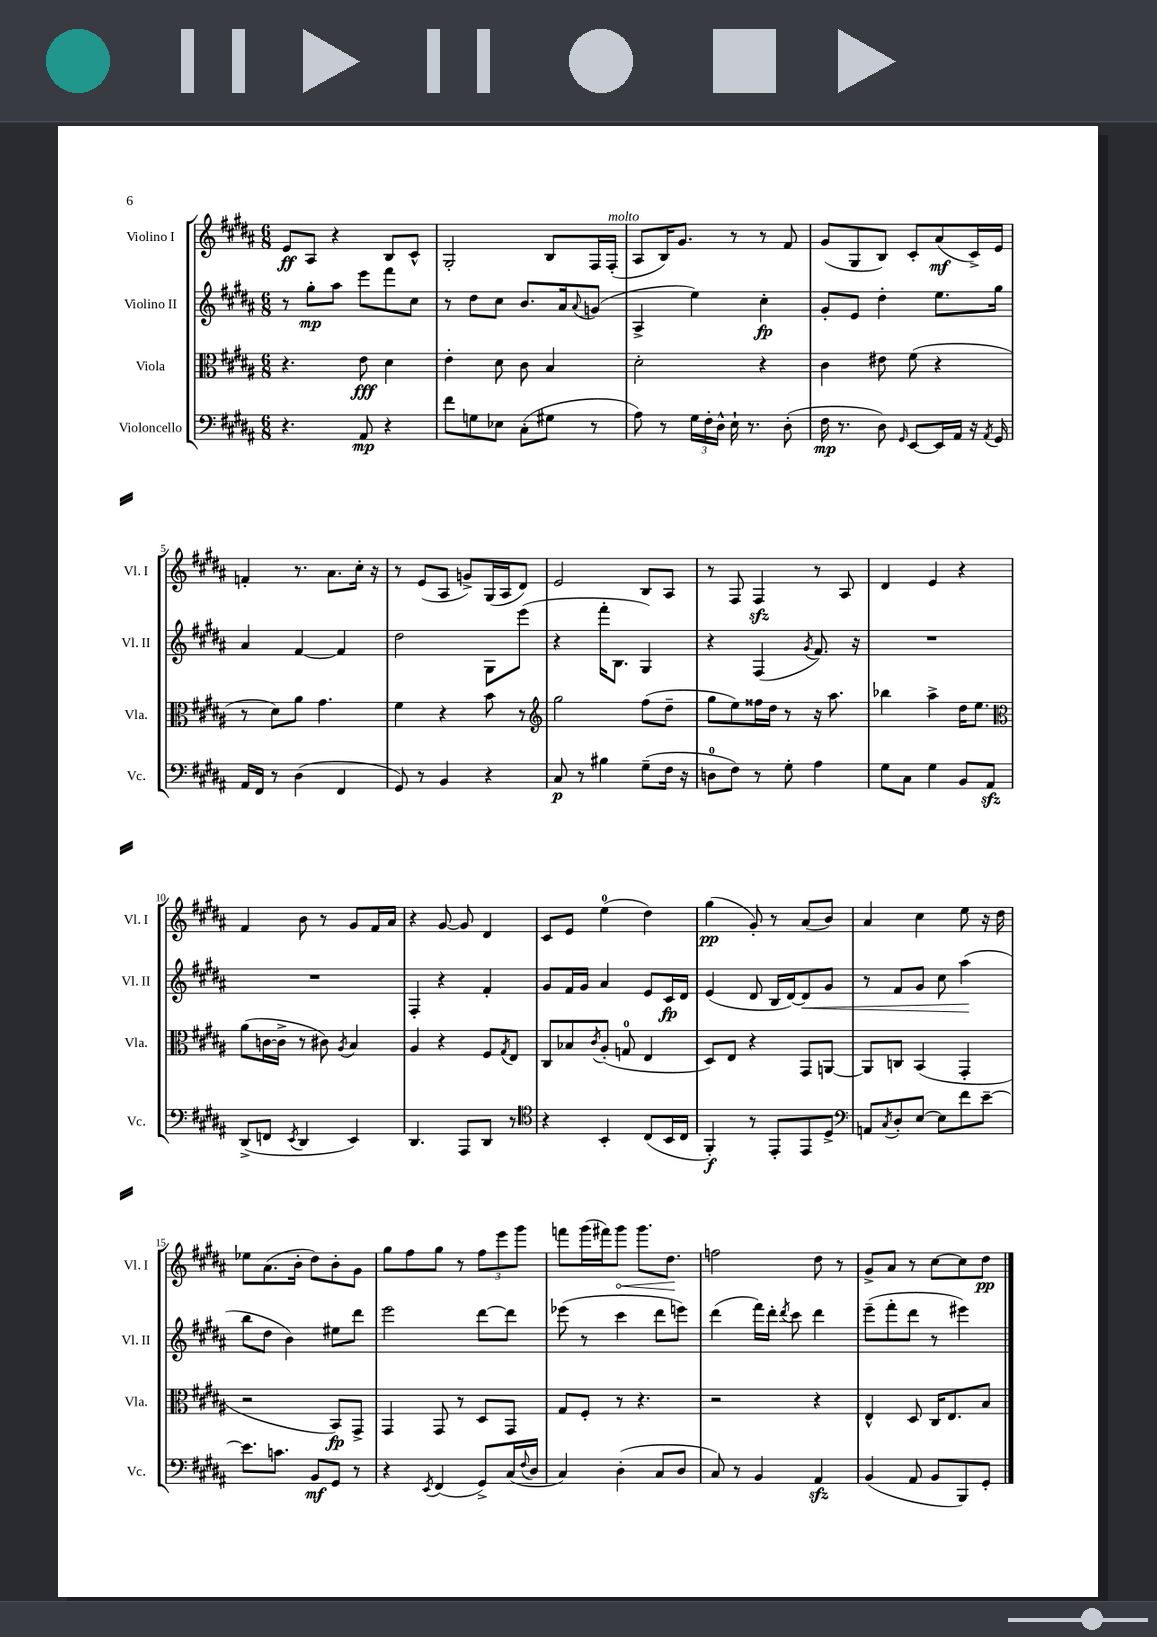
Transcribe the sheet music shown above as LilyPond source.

<<
\new StaffGroup <<
\new Staff = "s0" \with { instrumentName = "Violino I" shortInstrumentName = "Vl. I" } {
    \clef treble \key b \major \numericTimeSignature \time 6/8
    e'8\ff ais8 r4 b8 cis'8-^ |
    gis2-. b8 fis16 fis16-.^\markup { \italic "molto" }( |
    ais8 b16) gis'8. r8 r8 fis'8 |
    gis'8( gis8 b8) cis'8-. ais'8\mf( cis'16->) e'16 |
    f'4-. r8. ais'8. cis''16-. r16 |
    r8 e'8( ais8 g'8->) gis16( ais16 dis'8) |
    e'2 b8 ais8 |
    r8 fis8 fis4\sfz r8 ais8 |
    dis'4 e'4 r4 |
    fis'4 b'8 r8 gis'8 fis'16 ais'16 |
    r4 gis'8~ gis'8 dis'4 |
    cis'8 e'8 e''4-0( dis''4) |
    gis''4\pp( gis'8-.) r8 ais'8( b'8) |
    ais'4 cis''4 e''8 r16 dis''16 |
    ees''8 ais'8.( b'16-. dis''8) b'8-. gis'8 |
    gis''8 fis''8 gis''8 r8 \tuplet 3/2 { fis''8 e'''8 gis'''8 } |
    f'''8 gis'''16( fis'''16) \once \override Hairpin.circled-tip = ##t gis'''8\< gis'''8. dis''8.\! |
    f''2 dis''8 r8 |
    gis'8-> ais'8 r8 cis''8~ cis''8 dis''8\pp \bar "|." |
}
\new Staff = "s1" \with { instrumentName = "Violino II" shortInstrumentName = "Vl. II" } {
    \clef treble \key b \major \numericTimeSignature \time 6/8
    r8 gis''8-.\mp ais''8 e'''8 fis'''8 cis''8 |
    r8 dis''8 cis''8 b'8. ais'16 \appoggiatura { ais'8 } g'8( |
    ais4-> e''4) cis''4-.\fp |
    gis'8-. e'8 dis''4-. e''8. gis''16 |
    ais'4 fis'4~ fis'4 |
    dis''2 gis8 e'''8( |
    r4 fis'''16-. b8. gis4) |
    r4 fis4( \acciaccatura { gis'8 } fis'8.) r16 |
    R2. |
    R2. |
    fis4-. r4 fis'4-. |
    gis'8 fis'16 gis'16 ais'4 e'8 cis'16\fp dis'16 |
    e'4( dis'8 b16 dis'16~) dis'8\< gis'8 |
    r8 fis'8 gis'8 cis''8 ais''4\!( |
    b''8 dis''8 b'4) eis''8 dis'''8 |
    e'''2 dis'''8~ dis'''8 |
    ees'''8( r8 cis'''4 dis'''8 e'''8) |
    dis'''4( fis'''16) dis'''16-. \acciaccatura { dis'''8 } cis'''8 dis'''4 |
    e'''8--( fis'''8-. dis'''8 r8 eis'''4) \bar "|." |
}
\new Staff = "s2" \with { instrumentName = "Viola" shortInstrumentName = "Vla." } {
    \clef alto \key b \major \numericTimeSignature \time 6/8
    r4. e'8\fff dis'4 |
    e'4-. dis'8 cis'8 b4 |
    dis'2-. r4 |
    cis'4 eis'8 fis'8( r4 |
    r8 dis'8) ais'8 gis'4. |
    fis'4 r4 b'8 r8 |
    \clef treble gis''2 fis''8( dis''8-- |
    gis''8 e''8) fisis''16 dis''16 r8 r16 ais''8. |
    bes''4 ais''4-> dis''16 e''8. |
    \clef alto ais'8( c'16~ c'16-> r8 cis'8) \acciaccatura { ais8 } b4 |
    ais4 r4 fis8 \acciaccatura { gis8 } e8 |
    cis8 bes8 \acciaccatura { cis'8 } ais8-.( g8-0 e4 |
    dis8) e8 r4 gis,8 a,8~ |
    a,8 c8 b,4( gis,4-. |
    r2 b,8\fp) gis,8-> |
    gis,4 gis,8 r8 dis8 gis,8 |
    gis8 fis8-. r8 r4. |
    r2 r4 |
    e4-^ dis8 cis16 e8. b8 \bar "|." |
}
\new Staff = "s3" \with { instrumentName = "Violoncello" shortInstrumentName = "Vc." } {
    \clef bass \key b \major \numericTimeSignature \time 6/8
    r4. ais,8\mp r4 |
    fis'8 g8 ees8 cis8-.( gis8 r8 |
    ais8) r8 \tuplet 3/2 { gis16 fis16-. dis16-^ } e16-! r8. dis8-.( |
    fis16\mp r8. dis8) \grace { gis,16 } e,8~ e,16 ais,16 r16 \acciaccatura { ais,8 } gis,16 |
    ais,16 fis,16 r8 dis4( fis,4 |
    gis,8) r8 b,4 r4 |
    cis8\p r8 bis4 gis8--( fis16 r16 |
    d8-0 fis8) r8 gis8-. ais4 |
    gis8 cis8 gis4 b,8 ais,8\sfz |
    dis,8->( f,8 \acciaccatura { e,8 } dis,4 e,4) |
    dis,4. ais,,8 dis,8 r8 |
    \clef tenor r4 b,4-. cis8( b,16 cis16 |
    fis,4-.\f) r8 e,8-. e,8 dis8-> |
    \clef bass a,8 \acciaccatura { cis8 } dis8-. e8~ e8 fis'8 e'8~-- |
    e'8. c'8. b,8\mf gis,8 r8 |
    r4 \acciaccatura { e,8 } fis,4( gis,8->) cis16( \appoggiatura { fis8 } dis16 |
    cis4) dis4-.( cis8 dis8 |
    cis8) r8 b,4 ais,4\sfz |
    b,4( ais,8 b,8 b,,8) gis,8-. \bar "|." |
}
>>
>>
